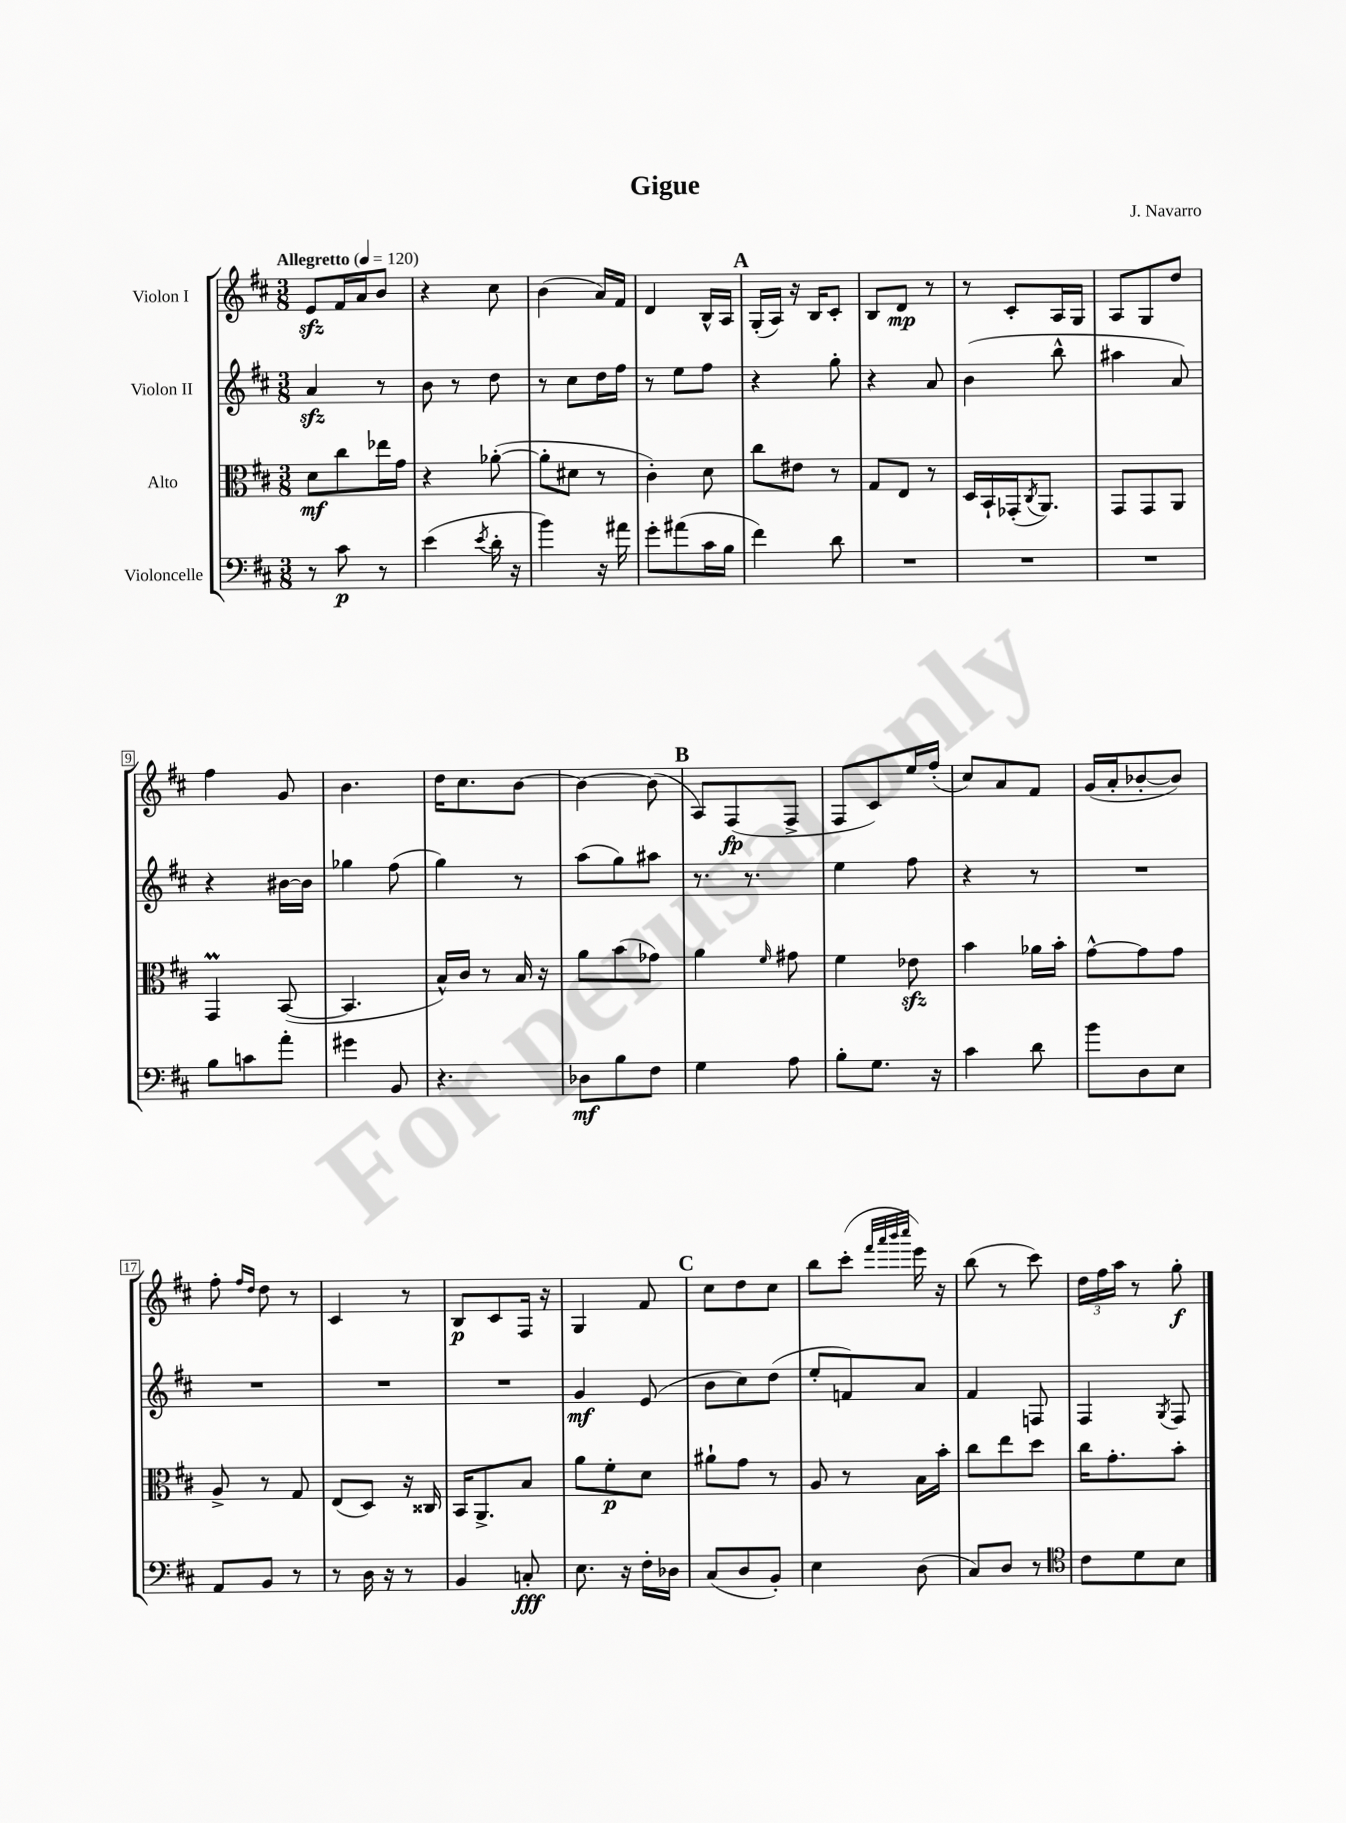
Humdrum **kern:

**kern	**kern	**kern	**kern
*staff4	*staff3	*staff2	*staff1
*clefF4	*clefC3	*clefG2	*clefG2
*k[f#c#]	*k[f#c#]	*k[f#c#]	*k[f#c#]
*M3/8	*M3/8	*M3/8	*M3/8
*MM120	*MM120	*MM120	*MM120
8r	8d	4a	8e
8c#	8cc#	.	16f#
.	.	.	16a
8r	16ee-	8r	8b
.	16g	.	.
=	=	=	=
(4e	4r	8b	4r
.	.	8r	.
8qe	.	.	.
16d'	([8a-'	8dd	8cc#
16r	.	.	.
=	=	=	=
4b)	8a-']	8r	(4b
.	8d#	8cc#	.
16r	8r	16dd	16a)
16a#	.	16ff#	16f#
=	=	=	=
8g'	4c#')	8r	4d
(8a#	.	8ee	.
16c#	8d	8ff#	16B^^
16B	.	.	16A
=	=	=	=
4f#)	8cc#	4r	(16G'
.	.	.	16A)
.	8e#	.	16r
.	.	.	16B
8d	8r	8gg'	8c#'
=	=	=	=
4.r	8G	4r	8B
.	8E	.	8d
.	8r	8a	8r
=	=	=	=
4.r	16D	(4b	8r
.	16BB`	.	.
.	(16GG-'	.	8c#'
.	8qC#	.	.
.	8.AA)	.	.
.	.	8bb^^	16A
.	.	.	16G
=	=	=	=
4.r	8GG	4aa#	8A
.	8GG	.	8G
.	8AA	8a)	8dd
=	=	=	=
8B	4GG	4r	4ff#
8c	.	.	.
8a'	([8BB	[16b#	8g
.	.	16b#]	.
=	=	=	=
4g#	4.BB]	4gg-	4.b
8BB	.	(8ff#	.
=	=	=	=
4.r	16B^^)	4gg)	16dd
.	16c#	.	8.cc#
.	8r	.	.
.	16B	8r	[8b
.	16r	.	.
=	=	=	=
8D-	8a	(8aa	4b_
8B	(8b	8gg)	.
8F#	8g-)	8aa#	(8b]
=	=	=	=
4G	4a	8.r	8A)
.	.	.	(8F#
.	.	8.r	.
.	16qqf#	.	.
8A	8g#	.	8F#^
=	=	=	=
8B'	4f#	4ee	8F#
8.G	.	.	8c#)
.	8e-	8ff#	16ee
16r	.	.	(16ff#'
=	=	=	=
4c#	4b	4r	8cc#)
.	.	.	8a
8d	16a-	8r	8f#
.	16b'	.	.
=	=	=	=
8b	[8g^^	4.r	(16g
.	.	.	16a'
8D	8g]	.	[8b-'
8E	8g	.	8b-])
=	=	=	=
8AA	8A^	4.r	8ff#'
.	.	.	16qqff#
.	.	.	16qqdd
8BB	8r	.	8dd
8r	8G	.	8r
=	=	=	=
8r	(8E	4.r	4c#
16D	8D)	.	.
16r	.	.	.
8r	16r	.	8r
.	16C##	.	.
=	=	=	=
4BB	16BB	4.r	8B
.	8.AA^	.	.
.	.	.	8c#
8C'	8B	.	16F#
.	.	.	16r
=	=	=	=
8.E	8a	4g	4G
.	8f#'	.	.
16r	.	.	.
16F#'	8d	(8e	8f#
16D-	.	.	.
=	=	=	=
(8C#	8a#`	8b	8cc#
8D	8g	8cc#)	8dd
8BB')	8r	(8dd	8cc#
=	=	=	=
4E	8A	8ee'	8bb
.	8r	8f)	(8ccc#'
.	.	.	32qqfff#
.	.	.	32qqaaa
.	.	.	32qqbbb
.	.	.	32qqcccc#
(8D	16B	8a	16eee)
.	16b'	.	16r
=	=	=	=
8C#)	8cc#	4f#	(8bb
8D	8ee	.	8r
8r	8dd	8F	8ccc#)
=	=	=	=
*clefC4	*	*	*
8c#	16cc#	4F#	24dd
.	.	.	24ff#
.	8.g'	.	.
.	.	.	24aa
8d	.	.	8r
.	.	8qG	.
8B	8b'	8F#	8gg'
==	==	==	==
*-	*-	*-	*-
